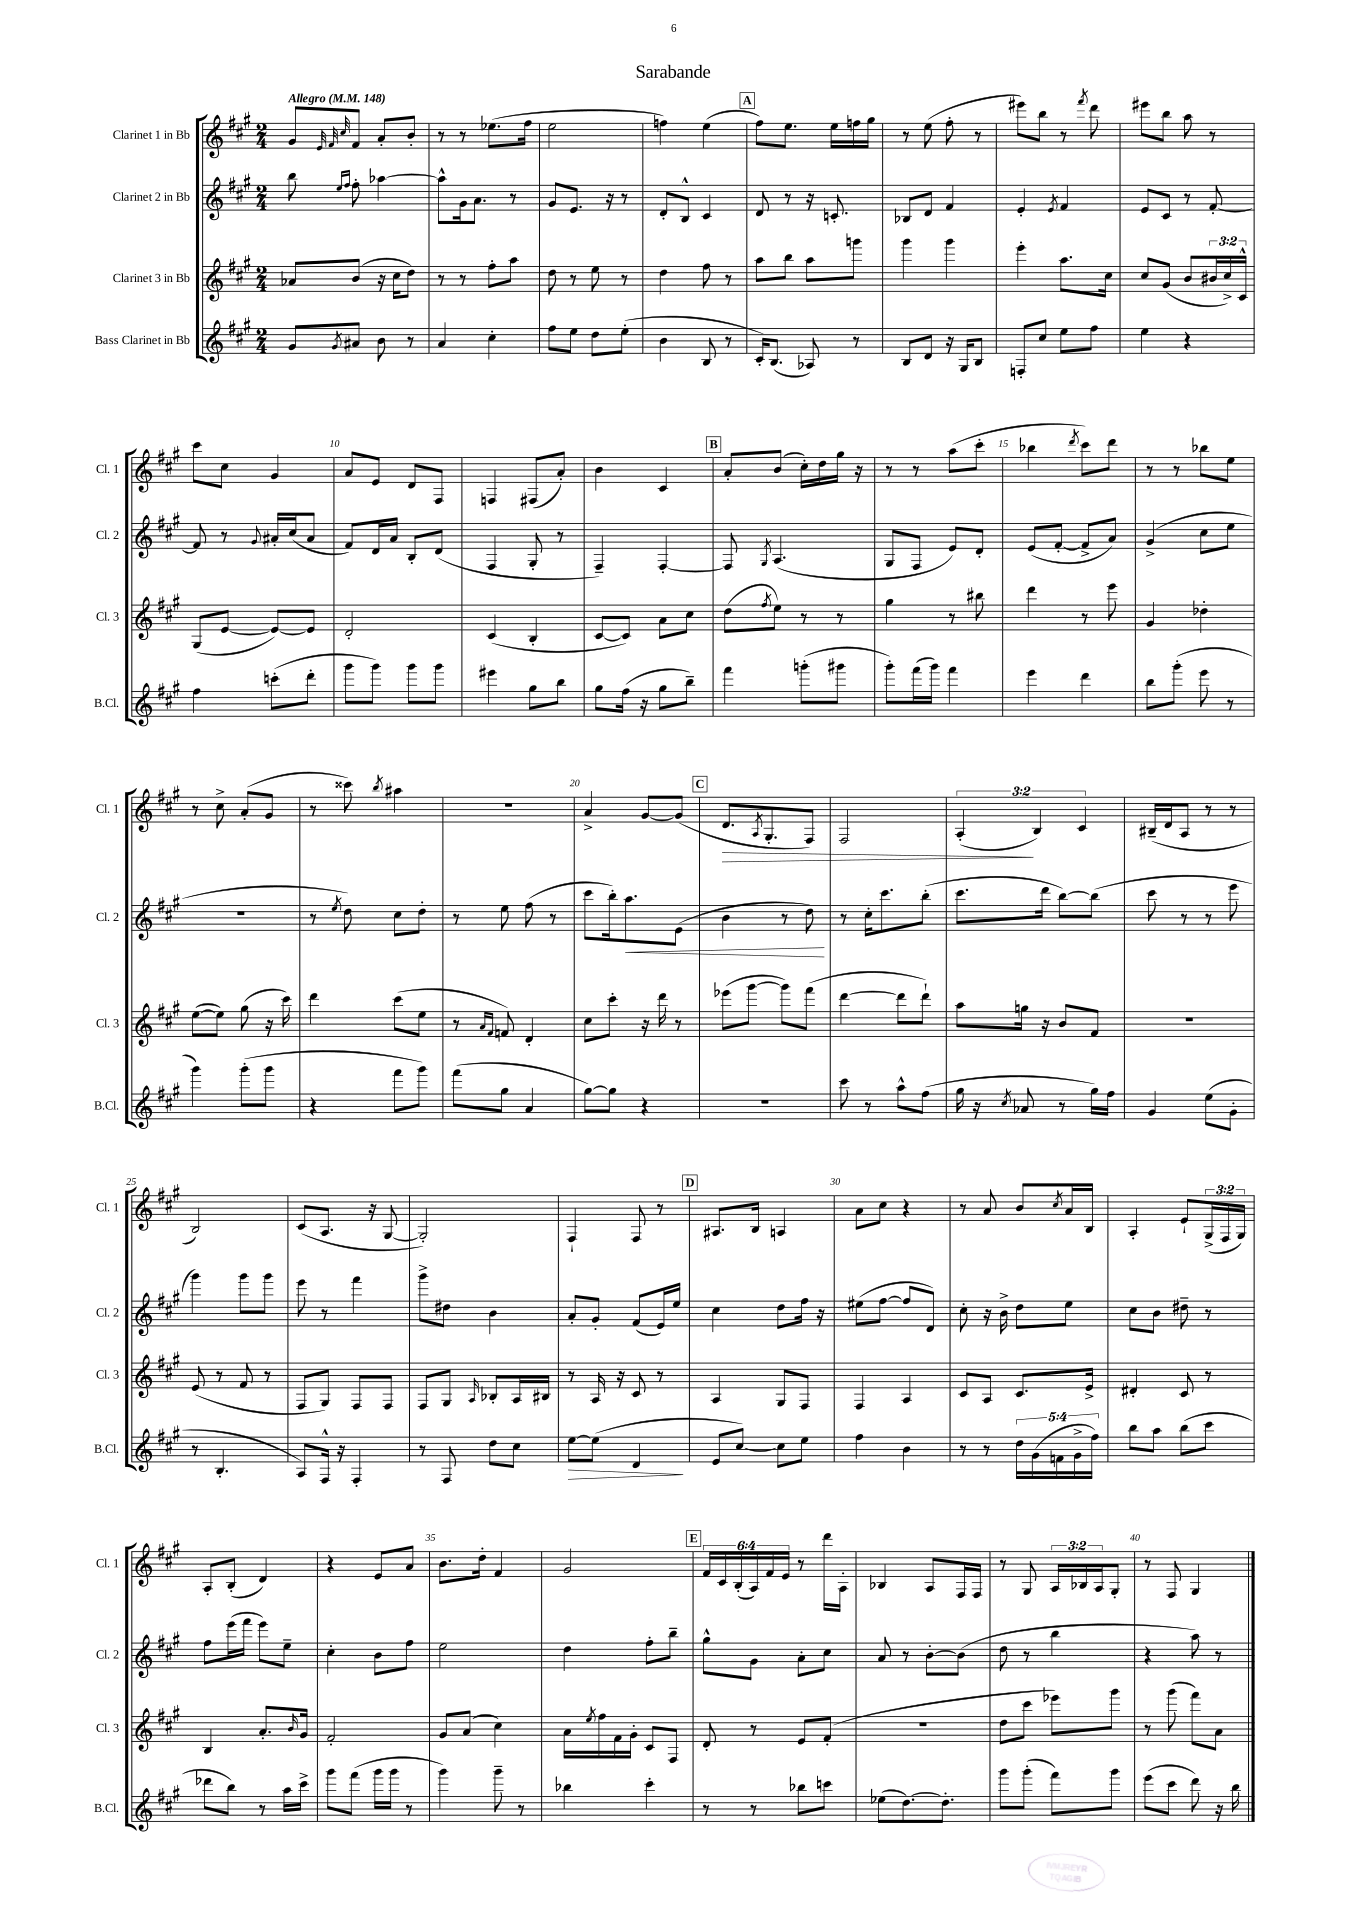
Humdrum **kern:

**kern	**kern	**kern	**kern
*staff4	*staff3	*staff2	*staff1
*clefG2	*clefG2	*clefG2	*clefG2
*k[f#c#g#]	*k[f#c#g#]	*k[f#c#g#]	*k[f#c#g#]
*M2/4	*M2/4	*M2/4	*M2/4
*MM148	*MM148	*MM148	*MM148
8g#	8a-	8bb	8g#
.	.	.	32qqe
.	.	16qqee	32qqf#
8qg#	.	16qqff#	32qqcc#
8a#	(8b	8ff#'	8f#
8b	16r	[4aa-	8a'
.	16cc#	.	.
8r	8dd)	.	8b'
=	=	=	=
4a	8r	8aa-^^]	8r
.	8r	16g#	8r
.	.	8.a	.
4cc#'	8ff#'	.	(8.ee-
.	8aa	8r	.
.	.	.	16ff#
=	=	=	=
8ff#	8dd	8g#	2ee
8ee	8r	8.e	.
8dd	8ee	.	.
.	.	16r	.
(8ee'	8r	8r	.
=	=	=	=
4b	4dd	8d'	4ff)
.	.	8B^^	.
8B	8ff#	4c#	(4ee
8r	8r	.	.
=	=	=	=
16c#')	8aa	8d	8ff#)
(8.B	.	.	.
.	8bb	8r	8.ee
8A-)	8aa	16r	.
.	.	8.c'	16ee
8r	8ggg	.	16ff
.	.	.	16gg#
=	=	=	=
8B	4ggg#	8B-	8r
8d	.	8d	(8ee
16r	4ggg#	4f#	8ff#'
16G#	.	.	.
8B	.	.	8r
=	=	=	=
8F'	4eee'	4e'	8eee#)
8cc#	.	.	8bb
.	.	8qe	.
8ee	8.aa	4f#	8r
.	.	.	8qfff#
8ff#	.	.	8ddd
.	16cc#	.	.
=	=	=	=
4ee	8cc#	8e	8eee#
.	(8g#	8c#	8bb
4r	8b	8r	8aa
.	24b#	[8f#'	8r
.	24cc#^)	.	.
.	24c#^^	.	.
=	=	=	=
4ff#	(8G#	8f#]	8ccc#
.	[8e	8r	8cc#
.	.	8qqg#	.
(8ccc'	8e_)	16a#'	4g#
.	.	(16cc#	.
8ddd'	8e]	8a#	.
=	=	=	=
8ggg#	2d'	8f#)	8a
8ggg#)	.	16d	8e
.	.	16a	.
8ggg#	.	8B'	8d
8ggg#	.	(8d	8F#
=	=	=	=
4eee#	(4c#	4F#	4F
8gg#	4B'	8G#'	(8F#
8bb	.	8r	8a')
=	=	=	=
8gg#	[8c#	4F#~)	4b
(16ff#	8c#])	.	.
16r	.	.	.
8gg#	8a	[4F#'	4c#
8bb~)	8cc#	.	.
=	=	=	=
4fff#	(8dd	8F#]	8a'
.	8qff#	8qG#	.
.	8ee)	(4.A	(8b
(8ggg'	8r	.	16cc#')
.	.	.	16dd
8ggg#	8r	.	16gg#
.	.	.	16r
=	=	=	=
8ggg#')	4gg#	8G#	8r
(16fff#	.	8F#	8r
16ggg#)	.	.	.
4fff#	8r	8e)	(8aa
.	8bb#	8d'	8ccc#'
=	=	=	=
4eee	4ddd	(8e	4bb-
.	.	[8f#'	.
.	.	.	8qddd
4ddd	8r	8f#^]	8ccc#)
.	8eee	8a)	8ddd
=	=	=	=
8bb	4g#	(4g#^	8r
(8ggg#'	.	.	8r
8eee	4dd-'	8cc#	8bb-
8r	.	8ee	8ee
=	=	=	=
4ggg#)	([8ee	2r	8r
.	8ee])	.	8cc#^
(8ggg#'	(8gg#	.	(8a'
8ggg#	16r	.	8g#
.	16ccc#)	.	.
=	=	=	=
4r	4ddd	8r	8r
.	.	8qee	.
.	.	8dd)	8ccc##)
.	.	.	8qbb
8fff#	(8ccc#	8cc#	4aa#
8ggg#)	8ee	8dd'	.
=	=	=	=
(8fff#	8r	8r	2r
.	16qqa	.	.
.	16qqf#	.	.
8gg#	8f)	8ee	.
4a	4d'	(8ff#	.
.	.	8r	.
=	=	=	=
[8gg#)	8cc#	8ccc#	4a^
8gg#]	8ccc#'	16bb')	.
.	.	8.aa	.
4r	16r	.	[8g#
.	16ddd	.	.
.	8r	(8e	(8g#]
=	=	=	=
2r	(8eee-	4b	8.d
.	[8ggg#	.	.
.	.	.	8qA
.	.	.	8.G#'
.	8ggg#])	8r	.
.	(8fff#	8dd)	8F#)
=	=	=	=
8ccc#	[4ddd	8r	2F#
8r	.	16cc#'	.
.	.	8.ccc#	.
8aa^^	8ddd]	.	.
(8ff#	8ddd`)	(8bb'	.
=	=	=	=
16gg#	8aa	8.ccc#	(6A'
16r	.	.	.
8qcc#	.	.	.
8a-	16gg	.	.
.	.	.	6B)
.	16r	16ddd	.
8r	8b	[8bb)	.
.	.	.	6c#
16gg#)	8f#	(8bb]	.
16ff#	.	.	.
=	=	=	=
4g#	2r	8ccc#	(16B#~
.	.	.	16d
.	.	8r	8A
(8ee	.	8r	8r
8g#'	.	8eee	8r
=	=	=	=
8r	(8e	4ggg#)	2B)
4.B'	8r	.	.
.	8f#	8ggg#	.
.	8r	8ggg#	.
=	=	=	=
8A)	8F#	8eee	(8c#
16F#^^	8G#)	8r	8.A
16r	.	.	.
4F#'	8F#	4fff#	.
.	.	.	16r
.	8F#	.	[8G#
=	=	=	=
8r	8F#	8ggg#^	2G#'])
8F#	8G#	8dd#	.
.	16qqA	.	.
8dd	8B-'	4b	.
8cc#	16A	.	.
.	16B#	.	.
=	=	=	=
[8ee	8r	8a'	4F#`
(8ee]	16A	8g#'	.
.	16r	.	.
4d	8c#	(8f#	8F#
.	8r	16e)	8r
.	.	16ee	.
=	=	=	=
8e	4A	4cc#	8.A#
[8cc#)	.	.	.
.	.	.	16B
8cc#]	8G#	8dd	4A
8ee	8F#	16ff#	.
.	.	16r	.
=	=	=	=
4ff#	4F#	(8ee#	8a
.	.	[8ff#	8cc#
4b	4A	8ff#]	4r
.	.	8d)	.
=	=	=	=
8r	8c#	8cc#'	8r
8r	8A	16r	8a
.	.	16b^	.
20dd	8.c#	8dd	8b
(20g#	.	.	.
20f	.	.	.
.	.	.	8qcc#
.	.	8ee	16a
20g#^	.	.	.
.	16e^	.	16B
20ff#)	.	.	.
=	=	=	=
8bb	4d#'	8cc#	4A'
8aa	.	8b	.
(8bb	8c#	8dd#~	8e`
8ccc#	8r	8r	(24G#^
.	.	.	24F#
.	.	.	24G#)
=	=	=	=
8ddd-	4B	8ff#	8A'
8bb)	.	(16eee	(8B'
.	.	16fff#	.
8r	8.a'	8eee)	4d)
16aa	.	8ee~	.
.	16qqb	.	.
16ccc#^	16g#	.	.
=	=	=	=
8ggg#	2f#'	4cc#'	4r
(8fff#	.	.	.
16ggg#	.	8b	8e
16ggg#	.	.	.
8r	.	8ff#	8a
=	=	=	=
4ggg#)	8g#	2ee	8.b
.	(8a	.	.
.	.	.	16dd'
8ggg#~	4cc#)	.	4f#
8r	.	.	.
=	=	=	=
4bb-	16a	4dd	2g#
.	8qee	.	.
.	16ff#	.	.
.	16f#	.	.
.	16g#'	.	.
4ccc#'	8c#	8ff#'	.
.	8F#	8bb~	.
=	=	=	=
8r	8d'	8gg#^^	24f#
.	.	.	24c#
.	.	.	(24B'
8r	8r	8g#	24A)
.	.	.	24f#
.	.	.	24e
8bb-	8e	8a'	8r
8ccc	(8f#'	8cc#	16ddd
.	.	.	16A'
=	=	=	=
(8ee-	2r	8a	4B-
[8.dd)	.	8r	.
.	.	[8b'	8A
8.dd']	.	.	.
.	.	(8b]	16F#
.	.	.	16F#
=	=	=	=
8ggg#	8dd	8dd	8r
(8ggg#'	8ccc#	8r	8G#
8fff#)	8eee-)	4bb	24A
.	.	.	24B-
.	.	.	24A
8ggg#	8ggg#	.	8G#'
=	=	=	=
(8eee	8r	4r	8r
8ccc#	(8ggg#	.	8F#
8ddd)	8fff#)	8aa)	4G#
16r	8a	8r	.
16bb	.	.	.
==	==	==	==
*-	*-	*-	*-
